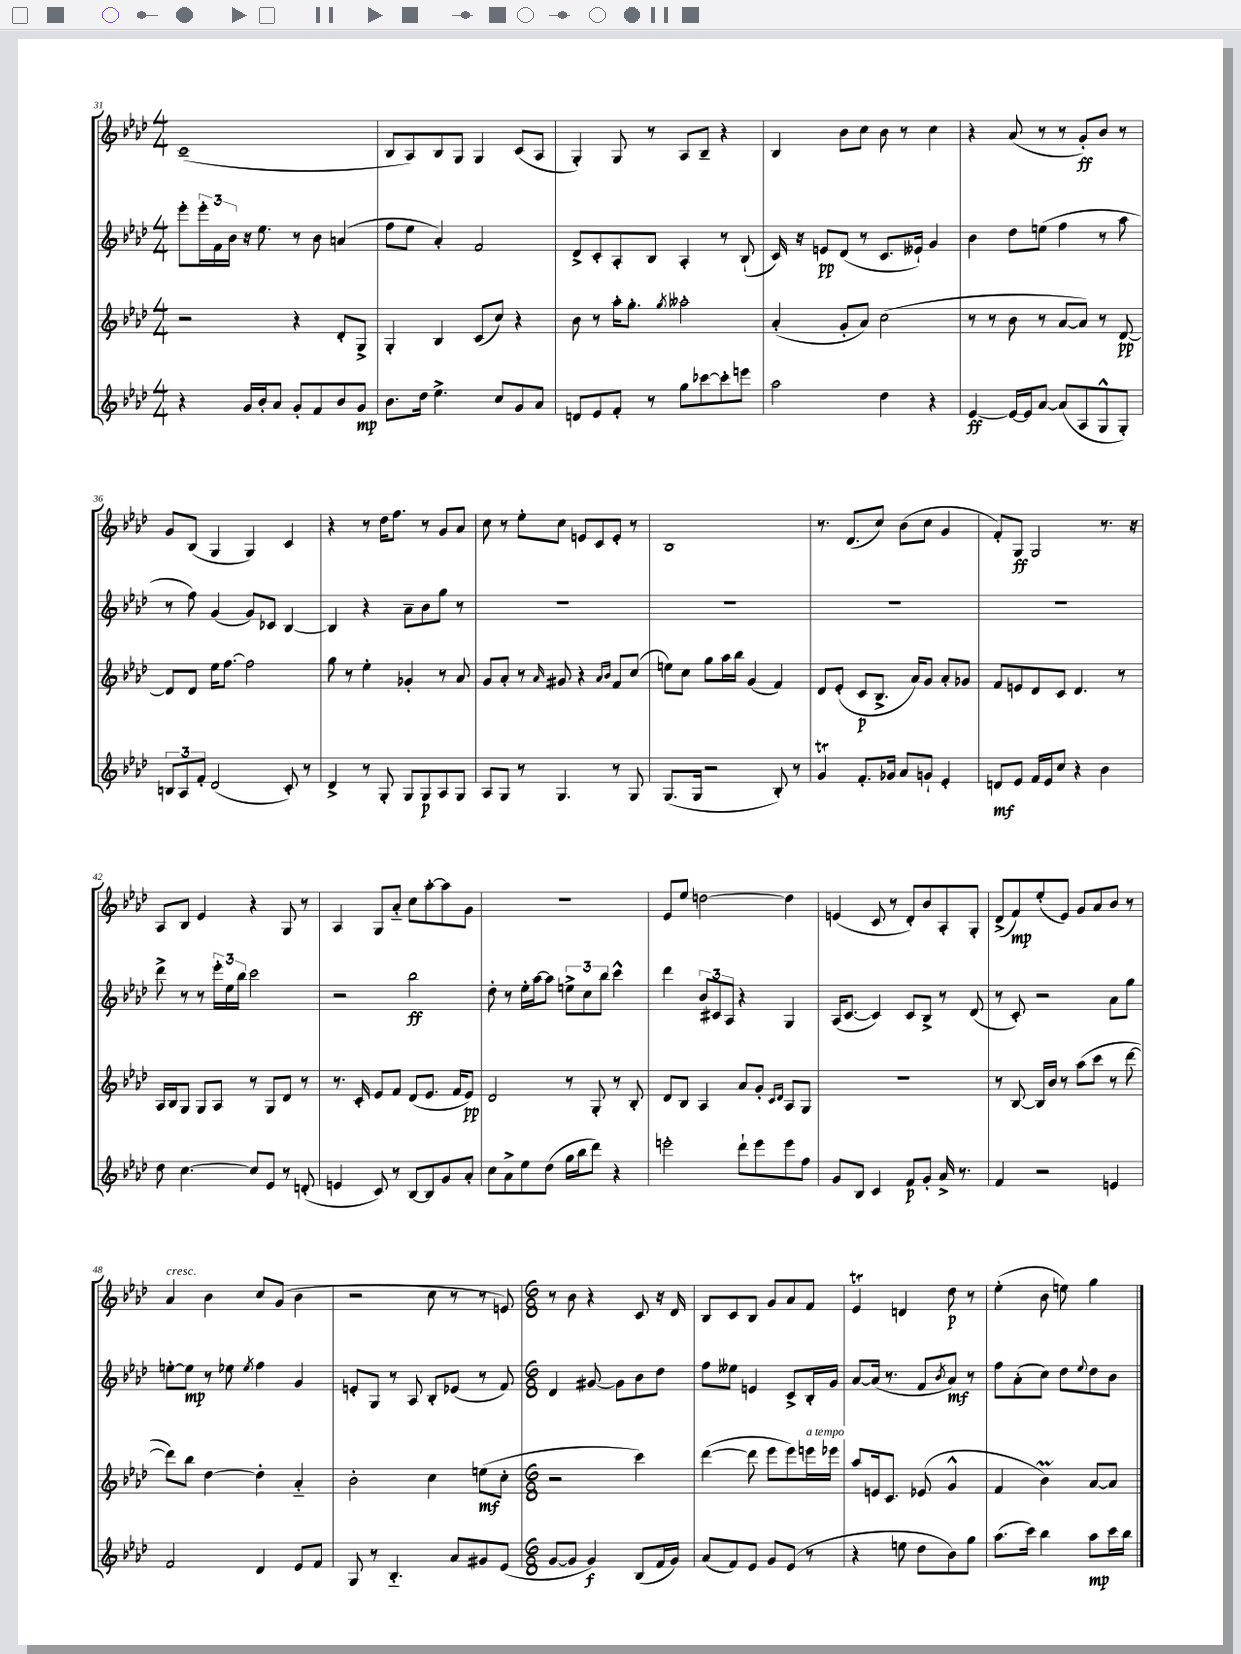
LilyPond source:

<<
\new StaffGroup <<
\new Staff = "s0" {
    \clef treble \key aes \major \numericTimeSignature \time 4/4
    c'1--( |
    bes8 aes8) bes8 g8 g4 c'8( aes8 |
    g4-.) g8 r8 aes8 bes8-- r4 |
    bes4 bes'8 c''8 bes'8 r8 c''4 |
    r4 aes'8( r8 r8 g'8-.\ff) bes'8 r8 |
    g'8 bes8( g4 g4) c'4 |
    r4 r8 des''16 f''8. r8 g'8 aes'8 |
    c''8 r8 ees''8-. c''8 e'8 c'8 e'8-. r8 |
    bes1 |
    r8. des'8.( c''8) bes'8( c''8 g'4 |
    f'8-.) g8\ff g2 r8. r16 |
    aes8 bes8 ees'4 r4 g8 r8 |
    aes4 g8 aes'8-_ c''8 aes''8~-. aes''8 g'8 |
    R1 |
    ees'8 ees''8 d''2~ d''4 |
    e'4( c'8 r8 des'8-.) bes'8 aes8-. g8-. |
    des'8->( f'8\mp) ees''8-.( ees'8) g'8 aes'8 bes'8 r8 |
    aes'4^\markup { \italic "cresc." } bes'4 c''8 g'8( bes'4 |
    r2 c''8 r8 r8 e'8) |
    \numericTimeSignature \time 6/8 r8 bes'8 r4 c'8 r16 des'16 |
    bes8 c'8 bes8 g'8 aes'8 f'8 |
    ees'4\trill d'4 des''8\p r8 |
    ees''4-.( bes'8 e''8) g''4 \bar "|." |
}
\new Staff = "s1" {
    \clef treble \key aes \major \numericTimeSignature \time 4/4
    ees'''8-. \tuplet 3/2 { ees'''16-. f'16 bes'16 } r16 ees''8. r8 bes'8 a'4( |
    f''8 ees''8 aes'4-.) f'2 |
    des'8-> c'8-. aes8-. bes8 aes4-. r8 bes8-!( |
    c'16) r16 e'8\pp des'8( r8 c'8. eeses'16-!) g'4 |
    bes'4 des''8 e''8( f''4 r8 aes''8 |
    r8 f''8) g'4( g'8) ces'8 bes4~ |
    bes4 r4 aes'8-- bes'8 g''8 r8 |
    R1 |
    R1 |
    R1 |
    R1 |
    des'''8-> r8 r8 \tuplet 3/2 { ees'''16-. ees''16 bes''16 } c'''2 |
    r2 bes''2\ff |
    des''8-. r8 ees''16-. aes''16~ aes''8 \tuplet 3/2 { e''8-> c''8 bes''8 } c'''4-^ |
    des'''4 \tuplet 3/2 { bes'8 cis'8 aes8 } r4 g4 |
    aes16( c'8.~ c'4) c'8 bes8-> r8 des'8( |
    r8 c'8-.) r2 aes'8 g''8 |
    e''8~-. e''8\mp r8 ees''8 \acciaccatura { ees''8 } f''4 g'4 |
    e'8-. g8 r8 aes8 bes8-. ees'8( r8 f'8) |
    \numericTimeSignature \time 6/8 des'4 gis'8~ gis'8 bes'8 des''8 |
    f''8 eeses''8 e'4 c'8-> bes16-. g'16 |
    aes'8~ aes'16( r8. f'8 \acciaccatura { bes'8 } aes'8\mf) r8 |
    f''8 aes'8-.( c''8) des''8 \appoggiatura { ees''8 } des''8 bes'8 \bar "|." |
}
\new Staff = "s2" {
    \clef treble \key aes \major \numericTimeSignature \time 4/4
    r2 r4 des'8-. g8-> |
    g4-. bes4 c'8( c''8) r4 |
    bes'8 r8 aes''16-. g''8.-. \acciaccatura { g''8 } aeses''2-. |
    aes'4-.( g'8-. aes'8) c''2( |
    r8 r8 bes'8 r8 aes'8~ aes'8) r8 des'8~\pp |
    des'8 des'8 ees''16 f''8.~ f''2 |
    g''8 r8 ees''4-. ges'4-. r8 aes'8 |
    g'8 aes'8-. r8 \grace { aes'16 } gis'8 r4 \grace { aes'16 bes'16 } f'8 c''8( |
    e''8) c''8 g''8 aes''16 bes''16 g'4( f'4) |
    des'8 ees'8-.( c'8\p bes8.-> aes'16) g'8 aes'8-. ges'8 |
    f'8 e'8 des'8 c'8 des'4. r8 |
    aes16 bes16 g8 g8 aes8 r8 g8 des'8 r8 |
    r8. c'16-. ees'8 f'8 des'8( ees'8. f'16 ees'8\pp) |
    des'2 r8 g8-. r8 bes8-. |
    des'8 bes8 aes4 aes'8 g'8-. \grace { c'16 des'16 } aes8 g8 |
    R1 |
    r8 bes8~ bes16 bes'16 r8 aes''8( c'''8 r8 des'''8~ |
    des'''8) bes''8 des''4~ des''4-. aes'4-_ |
    bes'2-. c''4 e''8\mf( c''8-. |
    \numericTimeSignature \time 6/8 r2 c'''4) |
    des'''4~( des'''8 ees'''8 ees'''8) e'''16^\markup { \italic "a tempo" } ees'''16 |
    aes''8 e'16 c'8. ees'8( g'4-^ |
    f'4 bes'4\prall) aes'8~ aes'8 \bar "|." |
}
\new Staff = "s3" {
    \clef treble \key aes \major \numericTimeSignature \time 4/4
    r4 g'16 bes'16-. aes'8 g'8-. f'8 bes'8 g'8\mp |
    bes'8. des''16 ees''4.-> c''8 g'8 aes'8 |
    d'8 ees'8 f'8-. r8 g''8 ces'''8~ ces'''8-. e'''8 |
    aes''2 des''4 r4 |
    ees'4~\ff ees'16~ ees'16 aes'8~ aes'8( aes8 g8-^ g8-.) |
    \tuplet 3/2 { b8 aes8 f'8-. } des'2( c'8-.) r8 |
    des'4-> r8 g8-. g8 g8\p aes8 g8 |
    aes8 g8 r8 g4. r8 g8 |
    g8.( g16 r2 bes8-.) r8 |
    g'4\trill f'8.-. ges'16 aes'8 g'8-! ees'4-. |
    d'8\mf ees'8 f'16 ees'16 c''8 r4 bes'4 |
    des''8 c''4.~ c''8 ees'8 r8 d'8-.( |
    e'4 c'8) r8 bes8~ bes8 g'8 aes'8-. |
    c''8 aes'8-> ees''8 des''8( g''16 bes''16 des'''8) r4 |
    e'''2-. des'''8-! e'''8 e'''8 f''8 |
    g'8 bes8 c'4 f'8\p g'8-. aes'16-> r8. |
    f'4 r2 e'4 |
    f'2 des'4 ees'8 f'8 |
    g8 r8 bes4.-_ aes'8 gis'8 ees'8( |
    \numericTimeSignature \time 6/8 g'8~ g'8 g'4\f) bes8( f'16 g'16) |
    aes'8( f'8) ees'8 g'8 ees'8( r8 |
    r4 e''8 des''8 bes'8) g''8 |
    aes''8.( c'''16) bes''4 aes''8\mp c'''16 bes''16 \bar "|." |
}
>>
>>
\layout { \context { \Score currentBarNumber = #31 } }
